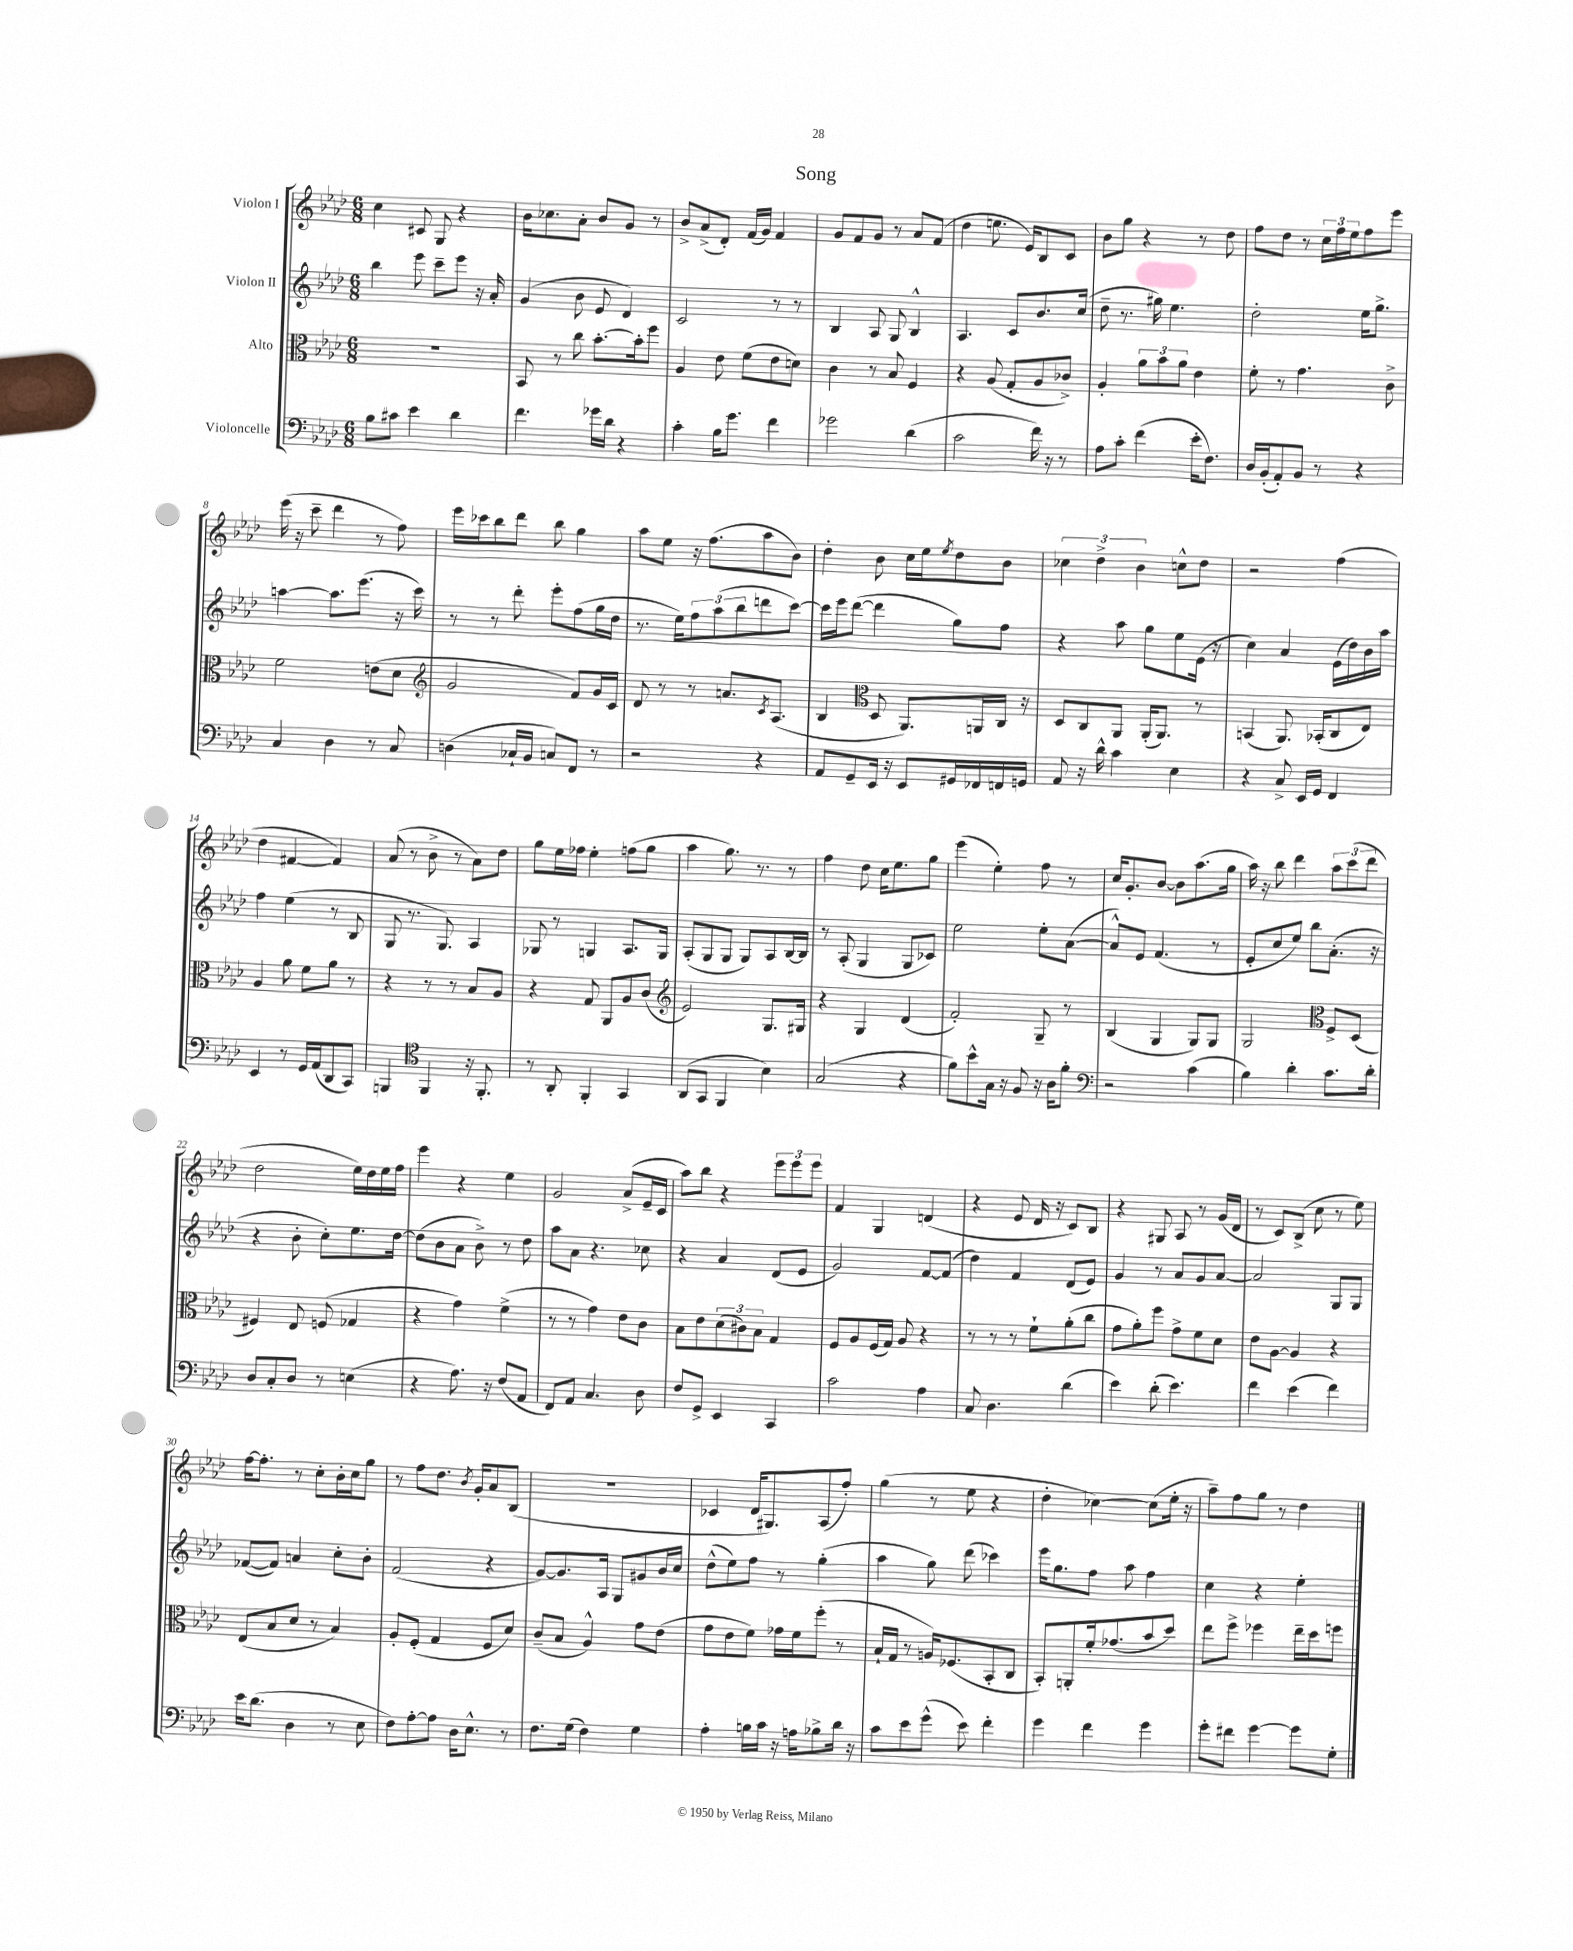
\header { title = "Song" }
<<
\new StaffGroup <<
\new Staff = "s0" \with { instrumentName = "Violon I" } {
    \clef treble \key aes \major \numericTimeSignature \time 6/8
    c''4 cis'8 g8 r4 |
    bes'16 ces''8. aes'8-. bes'8 g'8 r8 |
    bes'8-> aes'8->( des'8-.) f'16( g'16) f'4 |
    g'8 f'8 g'8 r8 aes'8 f'8( |
    des''4 e''8. ees'16) bes8 c'8 |
    bes'8 g''8 r4 r8 des''8 |
    f''8 des''8 r8 \tuplet 3/2 { c''16 f''16 ees''16 } f''8 ees'''8 |
    ees'''16( r16 c'''8-- des'''4 r8 f''8) |
    ees'''16 ces'''16 bes''8 des'''8 bes''8 g''4 |
    aes''8 ees''8 r16 f''8.( aes''8 bes'8) |
    des''4-. bes'8 c''16 ees''16 \acciaccatura { ees''8 } des''8 bes'8 |
    \tuplet 3/2 { ces''4 des''4-> bes'4 } c''8-^ des''8 |
    r2 f''4( |
    des''4 fis'4~ fis'4) |
    aes'8( r8 bes'8-> r8 aes'8) des''8 |
    g''8 ees''16 fes''16 ees''4-. f''8( g''8 |
    aes''4 g''8.) r8. r8 |
    f''4 des''8 c''16 ees''8. g''8 |
    ees'''4( ees''4-.) f''8 r8 |
    c''16 g'8.-. bes'8~ bes'8 aes''8.( g''16 |
    aes''16) r16 bes''8 des'''4 \tuplet 3/2 { aes''8 c'''8( des'''8 } |
    des''2 ees''16) des''16 ees''16 f''16 |
    ees'''4 r4 ees''4 |
    g'2 aes'8->( ees'16-- c'16 |
    aes''8) bes''8 r4 \tuplet 3/2 { ees'''8 ees'''8 ees'''8 } |
    f'4 g4 d'4( |
    r4 ees'8 des'16 r16 c'8) bes8 |
    r4 gis8 aes8 r8 g'16( des'16 |
    r8 c'8) bes8->( c''8 r8 ees''8) |
    f''16~ f''8.-. r8 c''8-. bes'16-. c''16 g''8 |
    r8 f''8 des''8. \acciaccatura { bes'8 } g'16-. aes'8 bes8( |
    R2. |
    ces'4 des'16 gis8.) aes8( f''8-.) |
    g''4( r8 ees''8 r4 |
    des''4-. ces''4~) ces''8( ees''16-. r16 |
    aes''8--) f''8 g''8 r8 des''4 \bar "|." |
}
\new Staff = "s1" \with { instrumentName = "Violon II" } {
    \clef treble \key aes \major \numericTimeSignature \time 6/8
    bes''4 ees'''8 c'''8-- ees'''8 r16 aes'16-. |
    g'4( bes'8 ees'8 des'4) |
    c'2 r8 r8 |
    bes4 aes8 g8 bes4-^ |
    aes4. c'8 bes'8. c''16( |
    des''8-- r8. gis''16) ees''4. |
    des''2-. ees''16 g''8.-> |
    a''4~ a''8. ees'''8.( r16 c'''16) |
    r8 r8 des'''8-. ees'''8-. f''8( g''16 des''16 |
    r8. ees''16) \tuplet 3/2 { f''8 aes''8( bes''8 } d'''8 c'''8~) |
    c'''16 ees'''16 des'''8~( des'''4 g''8) f''8 |
    r4 aes''8 g''8 ees''8 ees'16( r16 |
    c''4) aes'4 ees'16( des''16) bes'16 aes''16 |
    f''4 ees''4( r8 bes8 |
    g8 r8. g8.) aes4 |
    ges8 r8 g4 aes8. g16 |
    aes8-.( g8 g8 g8) aes8 bes16~ bes16 |
    r8 aes8-.( g4 g8 ces'8) |
    ees''2 ees''8-. aes'8~( |
    aes'8-^) ees'8 f'4.( r8 |
    ees'8-. c''8 ees''8) bes''8 aes'8.-.( r16 |
    r4 bes'8-. c''8-.) ees''8. des''16~ |
    des''8( bes'8 aes'8 bes'8->) r8 des''8 |
    aes''8 aes'8 r4. ces''8 |
    r4 aes'4 des'8( ees'8 |
    g'2) f'8~ f'8( |
    des''4) f'4 des'8( ees'8) |
    g'4 r8 aes'8 g'8 aes'8~ |
    aes'2 g8 g8 |
    fes'8~( fes'8) a'4 c''8-. bes'8-. |
    f'2( r4 |
    g'8~) g'8. aes16 g8 gis'8 bes'16 c''16 |
    des''8-^( ees''8) f''8 r8 g''4-.( |
    aes''4 g''8) des'''8( ces'''4) |
    ees'''16 g''8. f''8 aes''8 f''4 |
    c''4 r4 ees''4-. \bar "|." |
}
\new Staff = "s2" \with { instrumentName = "Alto" } {
    \clef alto \key aes \major \numericTimeSignature \time 6/8
    R2. |
    bes,8 r8 c''8 bes'8.~-. bes'16-. f''8 |
    aes4 ees'8 f'8( ees'8 d'8) |
    c'4 r8 bes8 f4 |
    r4 aes8( g8-. aes8 ces'8->) |
    aes4-. \tuplet 3/2 { aes'8 bes'8 aes'8 } ees'4 |
    f'8-. r8 g'4. c'8-> |
    f'2 e'8( des'8 |
    \clef treble g'2 f'8) g'16 c'16 |
    des'8 r8 r8 a'8. \acciaccatura { c'8 } aes8.( |
    bes4 \clef alto des8 aes,8.) a,16 c16 r16 |
    des8 c8 aes,8 aes,16-.( aes,8.) r8 |
    b,4( aes,8.) bes,16-.( c8 ees8) |
    aes4 aes'8 f'8 aes'8 r8 |
    r4 r8 r8 bes8 aes8 |
    r4 g8 aes,8 aes8 c'8( |
    \clef treble ees'2) g8. gis16 |
    r4 g4 des'4( |
    f'2-.) g8-- r8 |
    bes4( g4 g8) g8 |
    g2 \clef alto f8-> des8( |
    fis4) ees8 f8( ges4 |
    r4 g'4) f'4->( |
    r8 r8 g'4) ees'8 c'8 |
    bes8 ees'8 \tuplet 3/2 { des'8( cis'8) bes8 } g4 |
    f8 aes8 f16( g16) aes8 r4 |
    r8 r8 r8 f'8-! aes'8-.( c''8 |
    g'8 aes'8-.) f''8 g'8-> f'8 des'8 |
    ees'8 aes8~ aes4 r4 |
    ees8( bes8 des'8 r8 bes4) |
    aes8-. f8-.( g4 f8 des'8) |
    c'8--( bes8 aes4-^) g'8 ees'8( |
    g'8 ees'8 f'8) ges'16 f'16 f''8-.( r8 |
    bes16-! g16 r8 a16) fes8.( bes,8-. c8 |
    bes,8-.) a,8-. f'16-. ges'8.( bes'8 des''8) |
    ees''8 f''8-> fes''4 ees''16-- des''16 f''8 \bar "|." |
}
\new Staff = "s3" \with { instrumentName = "Violoncelle" } {
    \clef bass \key aes \major \numericTimeSignature \time 6/8
    bes8 cis'8 ees'4 des'4 |
    f'4. ges'16 des'16 r4 |
    c'4-. bes16 g'8. f'4 |
    ges'2 des'4( |
    c'2 f'16) r16 r8 |
    aes8 c'8-. f'4( ees'16-. f8.) |
    des16 bes,16-.( aes,8-.) bes,8 r8 r4 |
    c4 des4 r8 c8 |
    d4( ces16-! bes,16 c8) f,8 r8 |
    r2 r4 |
    aes,8 g,8-- ees,16 r16 ees,8 gis,16 fes,16 f,16 g,16 |
    aes,8 r16 des'16-^ c'4 ees4 |
    r4 c8-> ees,16 g,16 f,4 |
    ees,4 r8 g,16 aes,16( des,8 c,8) |
    b,,4 \clef tenor f,4 r16 f,8.-. |
    r8 aes,8-. f,4-. g,4 |
    aes,8( g,8 f,4 bes4) |
    g2( r4 |
    f'8) bes'8-^ g16 r16 f8 r16 aes16 f'8-. |
    \clef bass r2 c'4( |
    bes4) des'4-. c'8. des'16-. |
    des8 c8-. des8 r8 e4( |
    r4 aes8.) r16 f8( aes,8 |
    f,8) aes,8 c4. des8 |
    f8 g,8-> ees,4 c,4 |
    c'2 aes4 |
    c8 des4. des'4( |
    ees'4) des'8-.( ees'4.) |
    f'4 ees'4( f'4) |
    ees'16 des'8.( des4 r8 ees8 |
    f8) aes8~-. aes8 des16 ees8.-^ r8 |
    f8. g16( f4) g4 |
    aes4-. b16 c'16 r16 a16 bes8-> des'16 r16 |
    c'8 ees'8 g'8-^( ees'8) f'4-. |
    g'4 f'4 g'4 |
    g'8-. fis'8 g'4~ g'8 g8-. \bar "|." |
}
>>
>>
